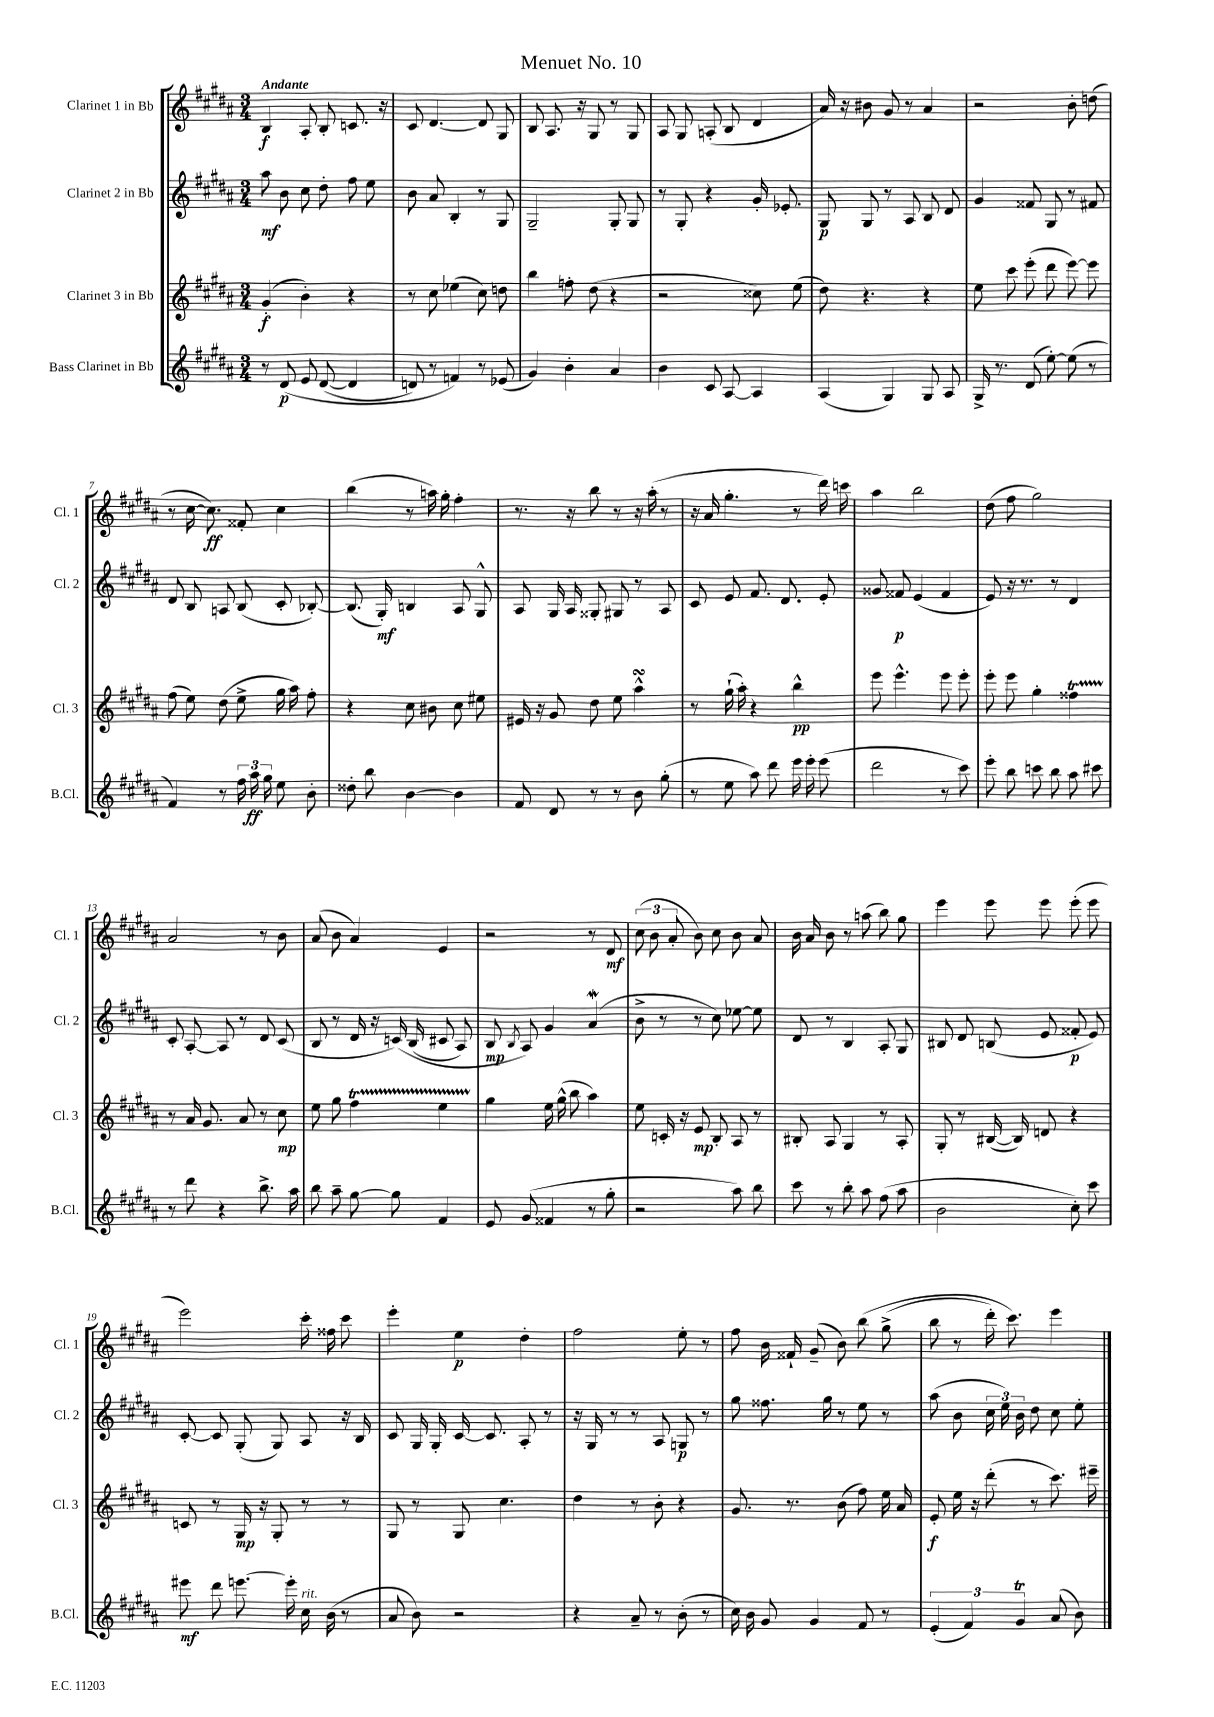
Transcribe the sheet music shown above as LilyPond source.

\header { title = "Menuet No. 10" }
<<
\new StaffGroup <<
\new Staff = "s0" \with { instrumentName = "Clarinet 1 in Bb" shortInstrumentName = "Cl. 1" } {
    \clef treble \key b \major \numericTimeSignature \time 3/4 \tempo "Andante"
    \autoBeamOff b4\f ais8-. b8-. c'8. r16 |
    cis'8 dis'4.~ dis'8 gis8 |
    b8 ais8. r16 gis8 r8 gis8 |
    ais8 gis8 a8-.( b8 dis'4 |
    ais'16) r16 bis'8 gis'8 r8 ais'4 |
    r2 b'8-. d''8( |
    r8 cis''16~ cis''8.\ff) fisis'8-. cis''4 |
    b''4( r8 a''16) gis''16-. fis''4-. |
    r8. r16 b''8 r8 r16 ais''16-.( r8 |
    r16 ais'16 gis''4.-. r8 dis'''16) c'''16 |
    ais''4 b''2 |
    dis''8( fis''8 gis''2) |
    ais'2 r8 b'8 |
    ais'8( b'8 ais'4) e'4 |
    r2 r8 dis'8\mf |
    \tuplet 3/2 { cis''8( b'8 ais'8-. } b'8) cis''8 b'8 ais'8 |
    b'16 ais'16 b'8 r8 a''8( b''8) gis''8 |
    e'''4 e'''8 e'''8 e'''8-.( e'''8 |
    e'''2) cis'''16-. fisis''16 cis'''8 |
    e'''4-. e''4\p dis''4-. |
    fis''2 e''8-. r8 |
    fis''8 b'16 fisis'16-! gis'8--( b'8) b''8\( gis''8->( |
    b''8 r8 dis'''16-.) cis'''8.\) e'''4 \bar "|." |
}
\new Staff = "s1" \with { instrumentName = "Clarinet 2 in Bb" shortInstrumentName = "Cl. 2" } {
    \clef treble \key b \major \numericTimeSignature \time 3/4
    \autoBeamOff ais''8\mf b'8 cis''8 dis''8-. fis''8 e''8 |
    b'8 ais'8 b4-. r8 gis8 |
    gis2-- gis8-. gis8 |
    r8 gis8-. r4 gis'16-. ees'8.-. |
    gis8\p gis8 r8 ais8 b8 dis'8 |
    gis'4 fisis'8 gis8 r8 fis'8 |
    dis'8 b8 a8 b8( cis'8-. bes8~-.) |
    bes8.( gis16-.\mf) b4 ais8 gis8-^ |
    ais8 gis16 ais16 gisis8-. gis8 r8 ais8 |
    cis'8 e'8 fis'8. dis'8. e'8-. |
    gisis'8 fisis'8\p e'4( fisis'4 |
    e'8) r16 r8. r8 dis'4 |
    cis'8-. ais8~-. ais8 r8 dis'8 cis'8( |
    b8 r8 dis'16 r16 c'16)\( b16( cis'8 ais8) |
    b8\mp \acciaccatura { b8 } ais8\) gis'4 ais'4\mordent( |
    b'8-> r8 r8 cis''8) ees''8~ ees''8 |
    dis'8 r8 b4 ais8-. gis8 |
    bis8 dis'8 b8( e'8 fisis'8-.\p e'8) |
    cis'8~-. cis'8 gis8-.( gis8) ais8 r16 b16 |
    cis'8 gis16 gis16-. cis'16~ cis'8. ais8-. r8 |
    r16 gis16 r8 r8 ais8 g8\p r8 |
    gis''8 fisis''8. gis''16 r8 e''8 r8 |
    ais''8( b'8 \tuplet 3/2 { cis''16 e''16) b'16 } dis''8 cis''8 e''8-. \bar "|." |
}
\new Staff = "s2" \with { instrumentName = "Clarinet 3 in Bb" shortInstrumentName = "Cl. 3" } {
    \clef treble \key b \major \numericTimeSignature \time 3/4
    \autoBeamOff gis'4-.\f( b'4-.) r4 |
    r8 cis''8 ees''4( cis''8) d''8 |
    b''4 f''8-. dis''8( r4 |
    r2 cisis''8) e''8( |
    dis''8) r4. r4 |
    e''8 cis'''8 e'''8-.( dis'''8 e'''8~) e'''8 |
    fis''8( e''8) dis''8( e''8-> gis''16 ais''16) fis''8-. |
    r4 cis''8 bis'8 cis''8 eis''8 |
    eis'16 r16 gis'8 dis''8 e''8 ais''4-^\turn |
    r8 gis''16-!( ais''16-.) r4 b''4-^\pp |
    e'''8 e'''4.-^ e'''8 e'''8-. |
    e'''8-. e'''8 gis''4-. fisis''4\startTrillSpan |
    r8\stopTrillSpan ais'16 gis'8. ais'8 r8 cis''8\mp |
    e''8 gis''8 fis''4\startTrillSpan e''4 |
    gis''4\stopTrillSpan e''16 gis''16-^( b''8 ais''4) |
    e''8 c'16-. r16 e'8\mp b8-. ais8 r8 |
    bis8-. ais8 gis4 r8 ais8-. |
    gis8-. r8 bis16~( bis16) d'8 r4 |
    c'8 r8 gis16\mp r16 gis8-. r8 r8 |
    gis8 r8 gis8 cis''4. |
    dis''4 r8 b'8-. r4 |
    gis'8. r8. b'8( fis''8) e''16 ais'16 |
    e'8-.\f e''16 r16 dis'''8-.( r8 cis'''8.) eis'''16-- \bar "|." |
}
\new Staff = "s3" \with { instrumentName = "Bass Clarinet in Bb" shortInstrumentName = "B.Cl." } {
    \clef treble \key b \major \numericTimeSignature \time 3/4
    \autoBeamOff r8 dis'8\p\( e'8 dis'8~( dis'4 |
    d'8) r8 f'4\) r8 ees'8( |
    gis'4) b'4-. ais'4 |
    b'4 cis'8 ais8~ ais4 |
    ais4( gis4) gis8 ais8 |
    gis16-> r8. dis'8( e''8~-.) e''8( r8 |
    fis'4) r8 \tuplet 3/2 { fis''16 ais''16\ff gis''16 } e''8 b'8-. |
    disis''8-. b''8 b'4~ b'4 |
    fis'8 dis'8 r8 r8 b'8 gis''8-.( |
    r8 e''8 ais''8) dis'''8 e'''16 e'''16-. e'''8( |
    dis'''2 r8 cis'''8) |
    e'''8-. b''8 c'''8 b''8 ais''8 cis'''8 |
    r8 dis'''8 r4 b''8.-> ais''16 |
    b''8 ais''8-- gis''8~ gis''8 fis'4 |
    e'8 gis'8( fisis'4 r8 gis''8-. |
    r2 ais''8) b''8 |
    cis'''8 r8 b''8-. ais''8 fis''8( ais''8 |
    b'2 cis''8-.) cis'''8 |
    eis'''8\mf dis'''8 e'''8.~ e'''16-. cis''16^\markup { \italic "rit." } b'16( r8 |
    ais'8 b'8) r2 |
    r4 ais'8-- r8 b'8-.( r8 |
    cis''16) b'16 gis'8 gis'4 fis'8 r8 |
    \tuplet 3/2 { e'4-.( fis'4) gis'4\trill } ais'8( b'8) \bar "|." |
}
>>
>>
